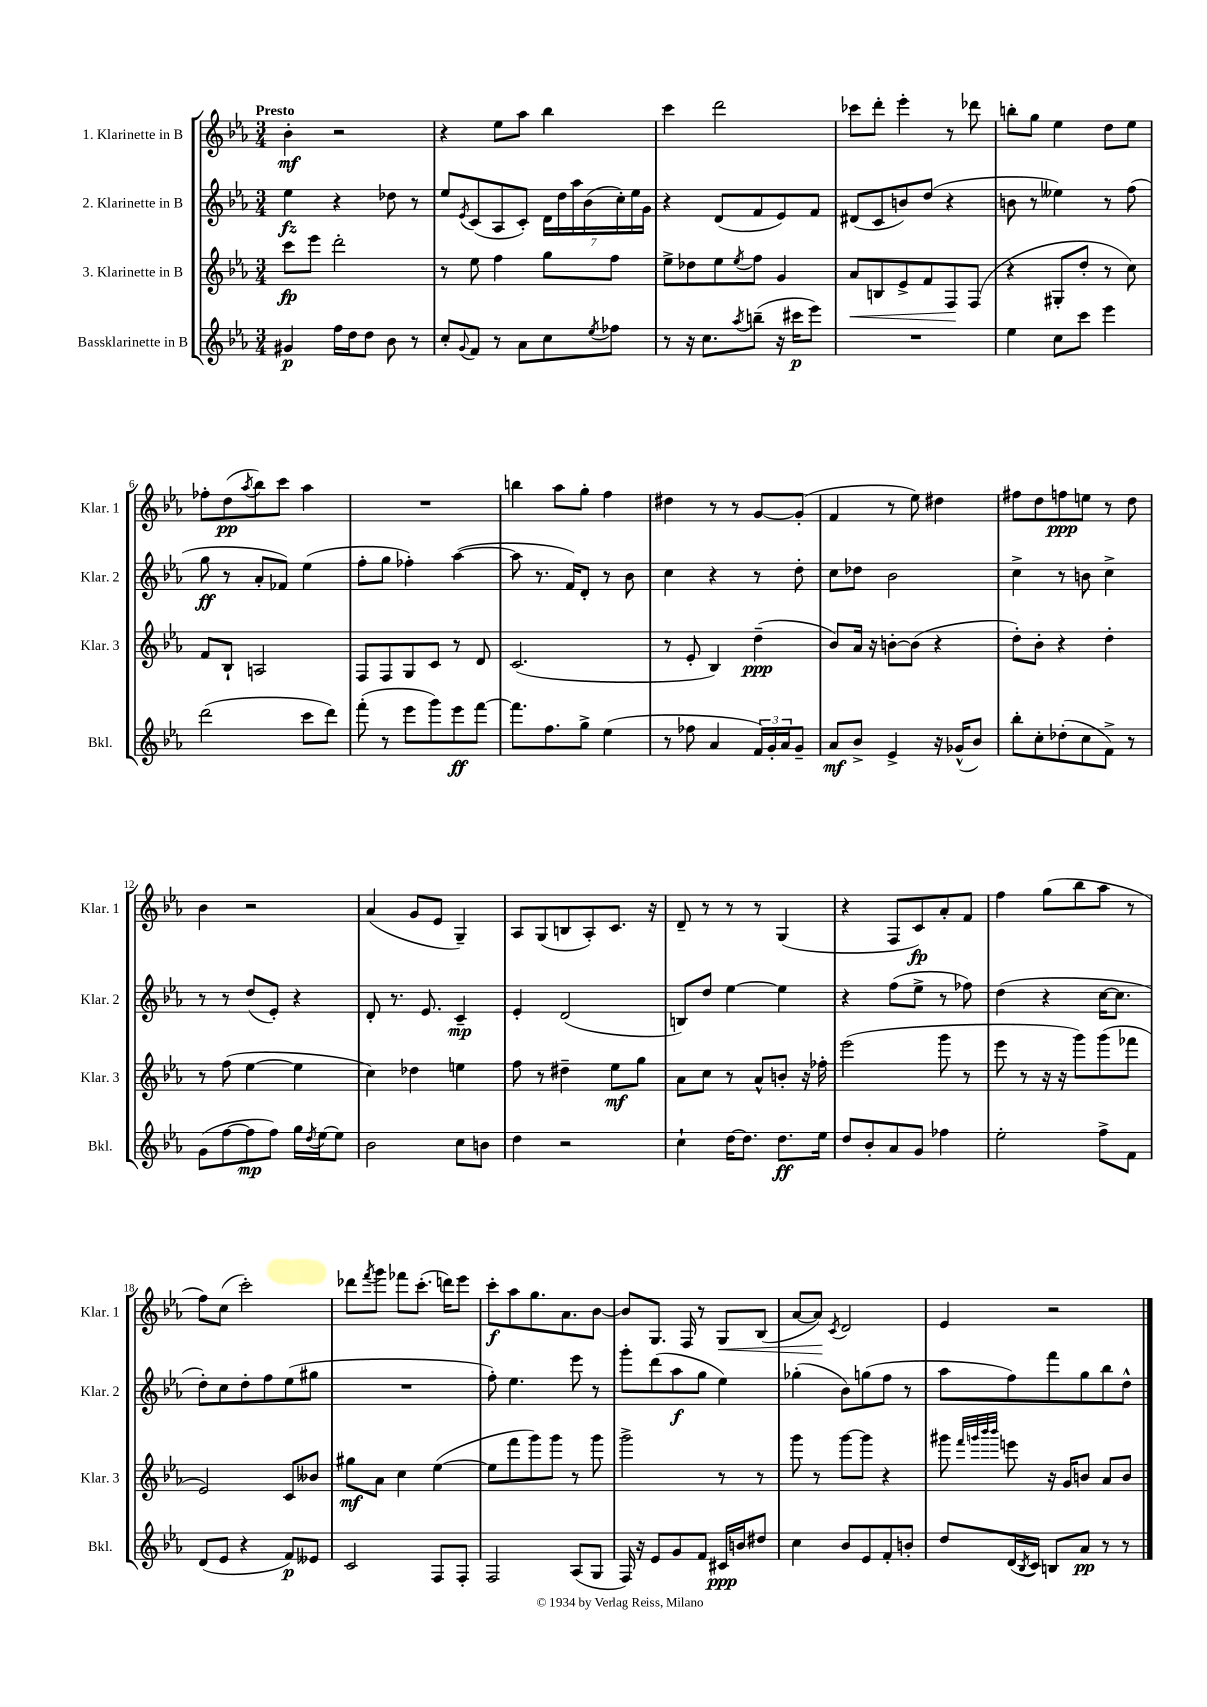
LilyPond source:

<<
\new StaffGroup <<
\new Staff = "s0" \with { instrumentName = "1. Klarinette in B" shortInstrumentName = "Klar. 1" } {
    \clef treble \key ees \major \numericTimeSignature \time 3/4 \tempo "Presto"
    bes'4-.\mf r2 |
    r4 ees''8 aes''8 bes''4 |
    c'''4 d'''2 |
    ces'''8 d'''8-. ees'''4-. r8 des'''8 |
    b''8-. g''8 ees''4 d''8 ees''8 |
    fes''8-. d''8\pp( \acciaccatura { aes''8 } bes''8) c'''8 aes''4 |
    R2. |
    b''4 aes''8 g''8-. f''4 |
    dis''4 r8 r8 g'8~ g'8-.( |
    f'4 r8 ees''8) dis''4 |
    fis''8 d''8 f''8\ppp e''8 r8 d''8 |
    bes'4 r2 |
    aes'4( g'8 ees'8 g4--) |
    aes8 g8( b8 aes8-.) c'8. r16 |
    d'8-- r8 r8 r8 g4( |
    r4 f8 c'8\fp) aes'8-. f'8 |
    f''4 g''8( bes''8 aes''8 r8 |
    f''8) c''8( c'''2-.) |
    des'''8 \acciaccatura { f'''8 } g'''8 fes'''8 c'''8.-.( d'''16) ees'''8 |
    c'''8-.\f aes''8 g''8. aes'8. bes'8~ |
    bes'8 g8. f16 r8 g8\< bes8( |
    aes'8~ aes'8\!) \acciaccatura { c'8 } d'2 |
    ees'4 r2 \bar "|." |
}
\new Staff = "s1" \with { instrumentName = "2. Klarinette in B" shortInstrumentName = "Klar. 2" } {
    \clef treble \key ees \major \numericTimeSignature \time 3/4
    ees''4\fz r4 des''8 r8 |
    ees''8 \acciaccatura { ees'8 } c'8( aes8 c'8-.) \tuplet 7/4 { d'16 d''16 aes''16 bes'16( c''16-.) ees''16 g'16 } |
    r4 d'8( f'8 ees'8) f'8 |
    dis'8( c'8 b'8) d''8( r4 |
    b'8 r8 eeses''4) r8 f''8( |
    g''8\ff r8 aes'8-. fes'8) ees''4( |
    f''8-. g''8 fes''4-.) aes''4~( |
    aes''8 r8. f'16) d'8-. r8 bes'8 |
    c''4 r4 r8 d''8-. |
    c''8 des''8 bes'2 |
    c''4-> r8 b'8 c''4-> |
    r8 r8 d''8( ees'8-.) r4 |
    d'8-. r8. ees'8. c'4--\mp |
    ees'4-. d'2( |
    b8) d''8 ees''4~ ees''4 |
    r4 f''8( ees''8-> r8 fes''8) |
    d''4( r4 c''16~ c''8. |
    d''8-.) c''8 d''8-. f''8 ees''8( gis''8 |
    R2. |
    f''8-.) ees''4. ees'''8 r8 |
    g'''8-. d'''8( aes''8\f g''8 ees''4) |
    ges''4-.( bes'8) g''8( f''8 r8 |
    aes''8 f''8) f'''8 g''8 bes''8 d''8-^ \bar "|." |
}
\new Staff = "s2" \with { instrumentName = "3. Klarinette in B" shortInstrumentName = "Klar. 3" } {
    \clef treble \key ees \major \numericTimeSignature \time 3/4
    c'''8\fp ees'''8 d'''2-. |
    r8 ees''8 f''4 g''8 f''8 |
    ees''8-> des''8 ees''8 \acciaccatura { ees''8 } f''8 g'4 |
    aes'8\< b8 ees'8-> f'8 f8\! f8( |
    r4 gis8-. d''8-. r8 c''8) |
    f'8 bes8-! a2 |
    f8 f8 g8 c'8 r8 d'8 |
    c'2.( |
    r8 ees'8-. bes4) d''4--\ppp( |
    bes'8) aes'16 r16 b'8~-. b'8( r4 |
    d''8-.) bes'8-. r4 d''4-. |
    r8 f''8( ees''4~ ees''4 |
    c''4) des''4 e''4 |
    f''8 r8 dis''4-- ees''8\mf g''8 |
    aes'8 c''8 r8 aes'8-^ b'8-. r16 fes''16-. |
    ees'''2( g'''8 r8 |
    ees'''8 r8 r16 r16 g'''8) g'''8( fes'''8 |
    ees'2) c'8 beses'8 |
    gis''8\mf aes'8 c''4 ees''4~( |
    ees''8 f'''8 g'''8) g'''8 r8 g'''8 |
    g'''2-> r8 r8 |
    g'''8 r8 g'''8~ g'''8 r4 |
    gis'''8 \grace { f'''32 g'''32 bes'''32 bes'''32 } e'''8 r16 g'16 b'8 aes'8 b'8 \bar "|." |
}
\new Staff = "s3" \with { instrumentName = "Bassklarinette in B" shortInstrumentName = "Bkl." } {
    \clef treble \key ees \major \numericTimeSignature \time 3/4
    gis'4\p f''16 d''16 d''8 bes'8 r8 |
    c''8-. \appoggiatura { g'8 } f'8 r8 aes'8 c''8 \acciaccatura { ees''8 } fes''8 |
    r8 r16 c''8. \acciaccatura { aes''8 } b''8--( r16 cis'''16\p ees'''8) |
    R2. |
    ees''4 c''8 c'''8 ees'''4 |
    d'''2( c'''8 d'''8) |
    f'''8-.( r8 ees'''8 g'''8) ees'''8\ff f'''8~ |
    f'''8. f''8. g''8-> ees''4( |
    r8 fes''8 aes'4 \tuplet 3/2 { f'16) g'16-. aes'16 } g'8-- |
    aes'8\mf bes'8-> ees'4-> r16 ges'16-^( bes'8) |
    bes''8-. c''8-. des''8-.( c''8 f'8->) r8 |
    g'8( f''8~ f''8\mp f''8) g''16 \acciaccatura { d''8 } ees''16~ ees''8 |
    bes'2 c''8 b'8 |
    d''4 r2 |
    c''4-! d''16~ d''8. d''8.\ff ees''16 |
    d''8 bes'8-. aes'8 g'8 fes''4 |
    ees''2-. f''8-> f'8 |
    d'8( ees'8 r4 f'8\p) eeses'8 |
    c'2 f8 f8-. |
    f2 aes8( g8 |
    f16) r16 ees'8 g'8 f'8 cis'16\ppp b'16 dis''8 |
    c''4 bes'8 ees'8 f'8-. b'8-. |
    d''8 d'16( \acciaccatura { bes8 } c'16) b8 aes'8\pp r8 r8 \bar "|." |
}
>>
>>
